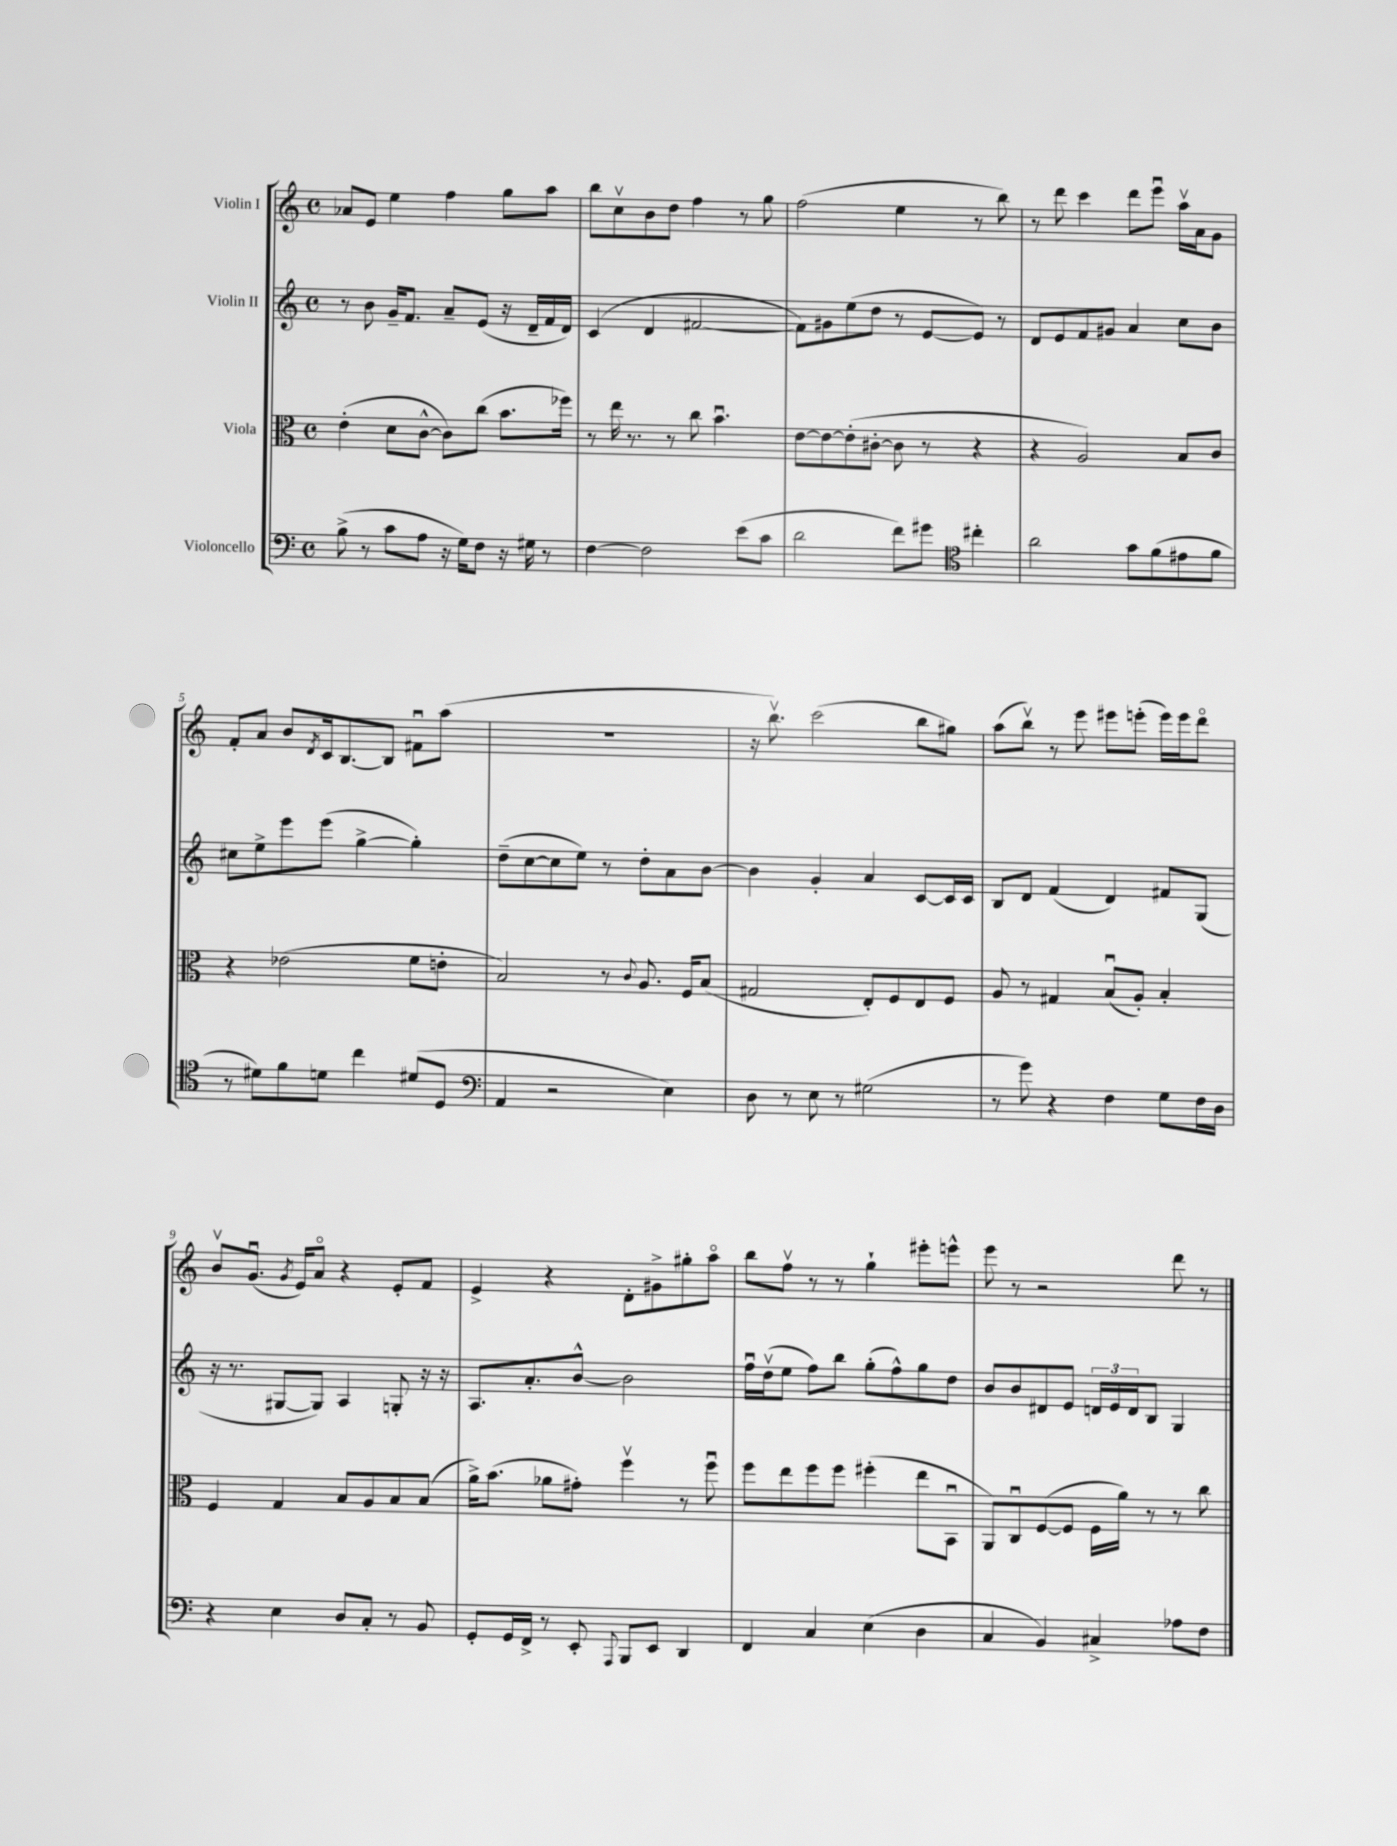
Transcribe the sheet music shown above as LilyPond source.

<<
\new StaffGroup <<
\new Staff = "s0" \with { instrumentName = "Violin I" } {
    \clef treble \key c \major \defaultTimeSignature \time 4/4
    aes'8 e'8 e''4 f''4 g''8 a''8 |
    b''8 c''8\upbow b'8 d''8 f''4 r8 g''8 |
    f''2( e''4 r8 b''8) |
    r8 d'''8 c'''4 d'''8 e'''8\downbow a''16\upbow a'16 g'8 |
    f'8-. a'8 b'8 \acciaccatura { d'8 } c'16 b8.~ b8 fis'8\downbow a''8( |
    R1 |
    r16 b''8.\upbow) c'''2( b''8 gis''8) |
    a''8( b''8\upbow) r8 e'''8 eis'''8 e'''8-.( e'''16) e'''16 d'''8\flageolet |
    b'8\upbow g'8.\downbow( \acciaccatura { g'8 } e'16) a'8\flageolet r4 e'8-. f'8 |
    e'4-> r4 d'8-. gis'8-> gis''8-. a''8\flageolet |
    b''8 f''8\upbow r8 r8 g''4-! eis'''8-. e'''8-^ |
    e'''8 r8 r2 d'''8 r8 \bar "|." |
}
\new Staff = "s1" \with { instrumentName = "Violin II" } {
    \clef treble \key c \major \defaultTimeSignature \time 4/4
    r8 b'8 g'16-- f'8. a'8-- e'8( r16 d'16-- f'16 d'16) |
    c'4( d'4 fis'2~ |
    fis'8) gis'8 e''8( d''8 r8 e'8~ e'8) r8 |
    d'8 e'8 f'8 gis'8 a'4 c''8 b'8 |
    cis''8 e''8-> e'''8 e'''8( g''4~-> g''4-.) |
    d''8--( c''8~ c''8 e''8) r8 d''8-. a'8 b'8~ |
    b'4 g'4-. a'4 c'8~ c'16 c'16 |
    b8 d'8 f'4( d'4) fis'8 g8( |
    r16 r8. gis8~ gis8) a4 g8-. r16 r16 |
    a8. a'8.-. b'8~-^ b'2 |
    f''16\downbow d''16\upbow( e''8 f''8) b''8 g''8-.( f''8-^) g''8 d''8 |
    b'8 b'8 dis'8 e'8 \tuplet 3/2 { d'16 e'16 d'16 } b8 g4 \bar "|." |
}
\new Staff = "s2" \with { instrumentName = "Viola" } {
    \clef alto \key c \major \defaultTimeSignature \time 4/4
    e'4-.( d'8 c'8~-^ c'8) c''8( b'8. fes''16) |
    r8 e''16 r8. r8 c''8 b'4.\downbow |
    e'8~ e'8~ e'8-.( cis'8~-. cis'8 r8 r4 |
    r4 a2) b8 c'8 |
    r4 ees'2( f'8 e'8-. |
    b2) r8 \appoggiatura { c'8 } a8. f16 b8( |
    gis2 e8-.) f8 e8 f8 |
    a8 r8 gis4 b8\downbow( a8-.) b4-. |
    f4 g4 b8 a8 b8 b8( |
    a'16->) b'8.( aes'8 gis'8-.) f''4\upbow r8 f''8\downbow |
    f''8 e''8 f''8 f''8 fis''4-.( e''8 b,8\downbow |
    a,8) c8\downbow f8~( f8 f16 a'16) r8 r8 c''8 \bar "|." |
}
\new Staff = "s3" \with { instrumentName = "Violoncello" } {
    \clef bass \key c \major \defaultTimeSignature \time 4/4
    b8->( r8 c'8 a8 r16 g16) f8 r16 gis16 r8 |
    f4~ f2 e'8( c'8 |
    d'2 f'8) gis'8 \clef tenor cis''4-. |
    a'2 g'8 f'8( eis'8 f'8 |
    r8 dis'8) f'8 d'8 c''4 dis'8( d8 |
    \clef bass a,4 r2 e4) |
    d8 r8 e8 r8 gis2( |
    r8 g'8) r4 f4 g8 f16 d16 |
    r4 e4 d8 c8-. r8 b,8 |
    g,8-. g,16 f,16-> r8 e,8-. \appoggiatura { a,,8 } b,,8 e,8 d,4 |
    f,4 c4 e4( d4 |
    c4 b,4) cis4-> aes8 f8 \bar "|." |
}
>>
>>
